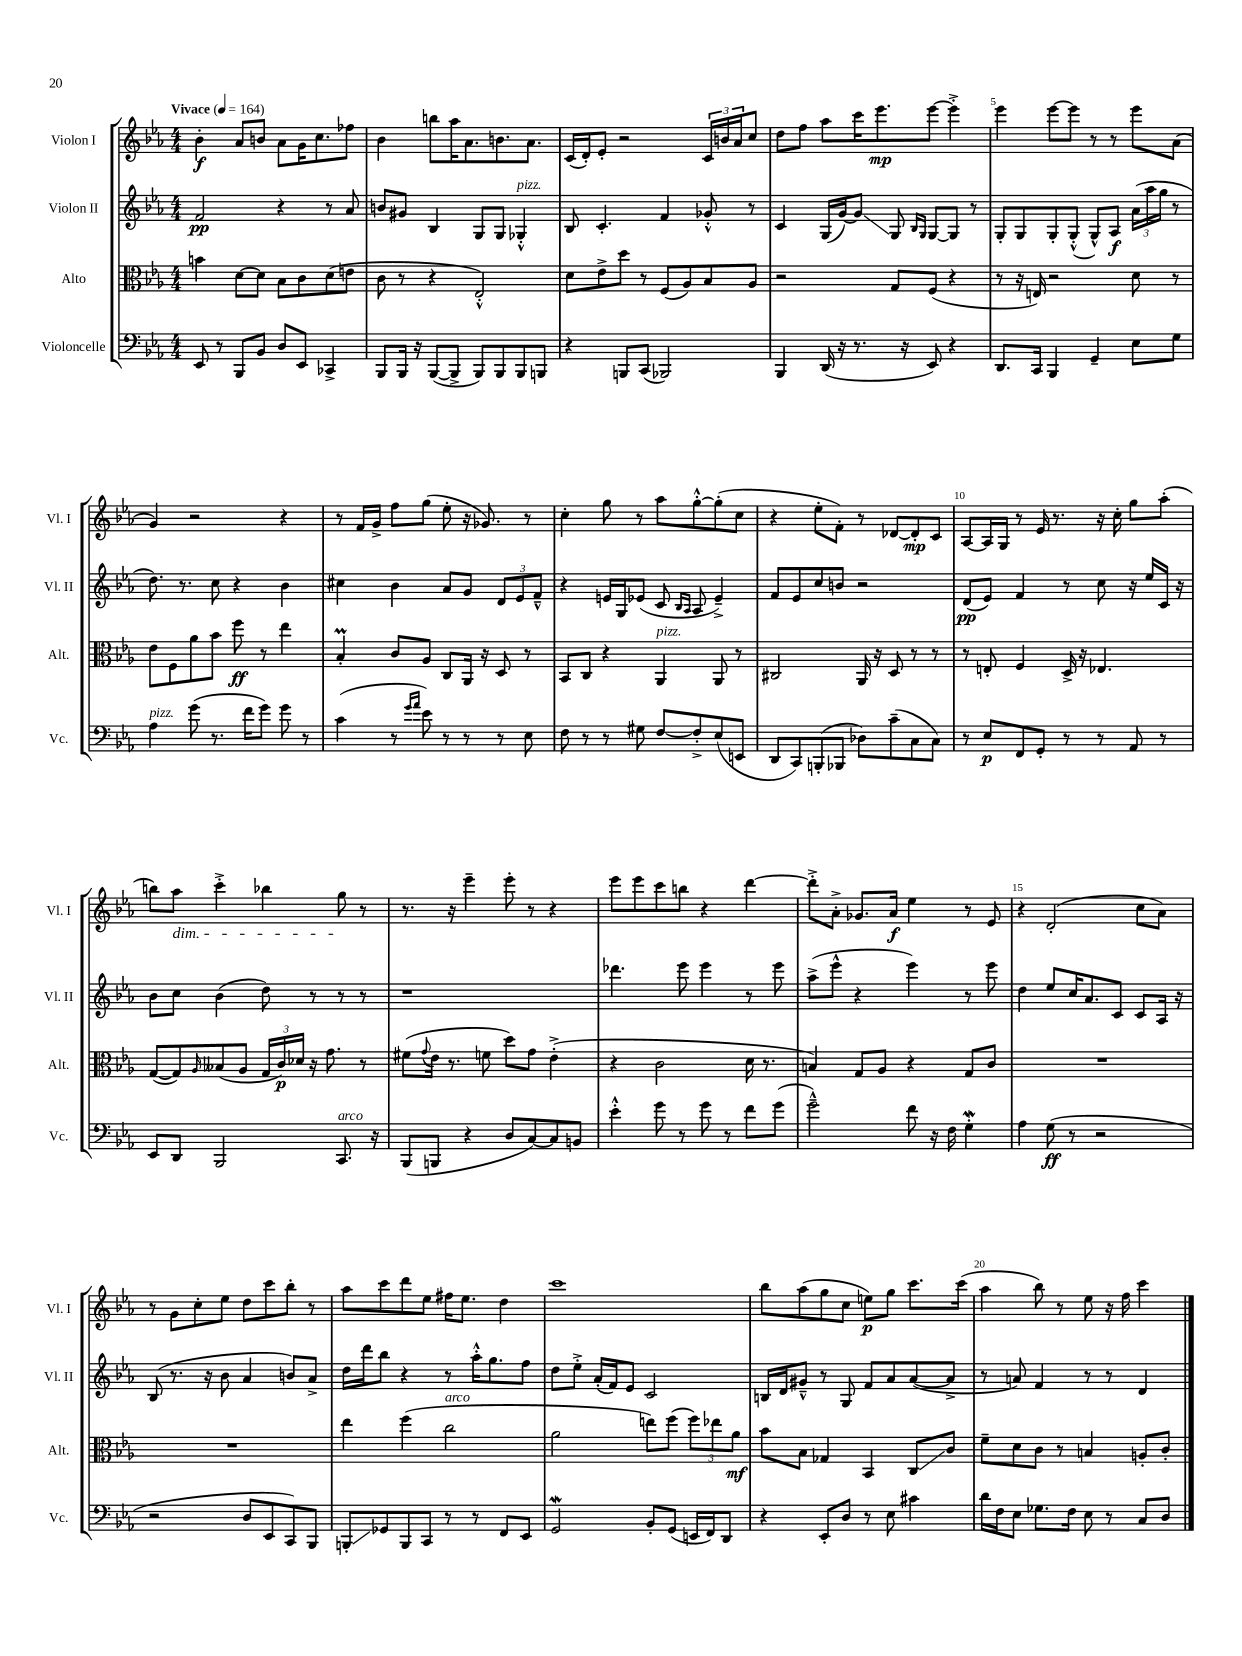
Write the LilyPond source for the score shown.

<<
\new StaffGroup <<
\new Staff = "s0" \with { instrumentName = "Violon I" shortInstrumentName = "Vl. I" } {
    \clef treble \key ees \major \numericTimeSignature \time 4/4 \tempo "Vivace" 4 = 164
    bes'4-.\f aes'8 b'8 aes'8 g'16 c''8. fes''8 |
    bes'4 b''8 aes''16 aes'8. b'8. aes'8. |
    c'16( d'16-.) ees'8-. r2 \tuplet 3/2 { c'16 b'16 aes'16 } c''8 |
    d''8 f''8 aes''8 c'''16 ees'''8.\mp ees'''8~ ees'''4-.-> |
    ees'''4 ees'''8~ ees'''8 r8 r8 ees'''8 aes'8( |
    g'4) r2 r4 |
    r8 f'16 g'16-> f''8 g''8( ees''8-. r16 ges'8.) r8 |
    c''4-. g''8 r8 aes''8 g''8~-.-^ g''8-.( c''8 |
    r4 ees''8-. f'8-.) r8 des'8~ des'8-.\mp c'8 |
    aes8~ aes16 g16 r8 ees'16 r8. r16 c''16-. g''8 aes''8-.( |
    b''8) aes''8\dim c'''4-.-> bes''4 g''8\! r8 |
    r8. r16 ees'''4-- ees'''8-. r8 r4 |
    ees'''8 ees'''8 c'''8 b''8 r4 d'''4~ |
    d'''8-.-> aes'8-.-> ges'8. aes'16\f ees''4 r8 ees'8 |
    r4 d'2-.( c''8 aes'8) |
    r8 g'8 c''8-. ees''8 d''8 c'''8 bes''8-. r8 |
    aes''8 c'''8 d'''8 ees''8 fis''16 ees''8. d''4 |
    c'''1 |
    bes''8 aes''8( g''8 c''8 e''8\p) g''8 c'''8. c'''16( |
    aes''4 bes''8) r8 ees''8 r16 f''16 c'''4 \bar "|." |
}
\new Staff = "s1" \with { instrumentName = "Violon II" shortInstrumentName = "Vl. II" } {
    \clef treble \key ees \major \numericTimeSignature \time 4/4
    f'2\pp r4 r8 aes'8 |
    b'8 gis'8 bes4 g8 g8 ges4-.-^^\markup { \italic "pizz." } |
    bes8 c'4.-. f'4 ges'8-.-^ r8 |
    c'4 g16( g'16~) g'8\glissando g8 \grace { bes16 g16 } g8~ g8 r8 |
    g8-. g8 g8-. g8-.-^( g8-^) aes8\f \tuplet 3/2 { aes'16( aes''16 g''16 } r8 |
    d''8.) r8. c''8 r4 bes'4 |
    cis''4 bes'4 aes'8 g'8 \tuplet 3/2 { d'8 ees'8 f'8---^ } |
    r4 e'16 g16 ees'8( c'8 \grace { bes16 aes16 } aes8 ees'4--->) |
    f'8 ees'8 c''8 b'8 r2 |
    d'8\pp( ees'8) f'4 r8 c''8 r16 ees''16 c'16 r16 |
    bes'8 c''8 bes'4( d''8) r8 r8 r8 |
    r1 |
    des'''4. ees'''8 ees'''4 r8 ees'''8 |
    aes''8->( ees'''8-^ r4 ees'''4) r8 ees'''8 |
    d''4 ees''8 c''16 aes'8. c'8 c'8 aes16 r16 |
    bes8( r8. r16 bes'8 aes'4 b'8) aes'8-> |
    d''16 d'''16 bes''8 r4 r8 aes''16-.-^ g''8. f''8 |
    d''8 ees''8-.-> aes'16-.( f'16) ees'8 c'2 |
    b16 d'16 gis'8---^ r8 g8 f'8 aes'8 aes'8~( aes'8-> |
    r8 a'8) f'4 r8 r8 d'4 \bar "|." |
}
\new Staff = "s2" \with { instrumentName = "Alto" shortInstrumentName = "Alt." } {
    \clef alto \key ees \major \numericTimeSignature \time 4/4
    b'4 d'8~ d'8 bes8 c'8 d'8( e'8 |
    c'8 r8 r4 ees2-.-^) |
    d'8 ees'8-> d''8 r8 f8( aes8) bes8 aes8 |
    r2 g8 f8( r4 |
    r8 r16 e16) r2 d'8 r8 |
    ees'8 f8 aes'8 bes'8 f''8\ff r8 ees''4 |
    bes4-.\prall c'8 aes8 c8 aes,16 r16 d8 r8 |
    bes,8 c8 r4 aes,4^\markup { \italic "pizz." } aes,8 r8 |
    cis2 aes,16 r16 d8 r8 r8 |
    r8 e8-. f4 d16-> r16 ees4. |
    g8~( g8) \grace { aes16 } beses8( aes8 \tuplet 3/2 { g16 c'16\p) des'16 } r16 g'8. r8 |
    fis'8( \appoggiatura { g'8 } ees'16 r8. f'8 d''8) g'8 ees'4-.->( |
    r4 c'2 d'16 r8. |
    b4) g8 aes8 r4 g8 c'8 |
    R1 |
    R1 |
    ees''4 f''4( c''2^\markup { \italic "arco" } |
    aes'2 e''8) f''8( \tuplet 3/2 { f''8) ees''8 aes'8\mf } |
    bes'8 bes8 ges4 bes,4 c8\glissando c'8 |
    f'8-- d'8 c'8 r8 b4 a8-. c'8-. \bar "|." |
}
\new Staff = "s3" \with { instrumentName = "Violoncelle" shortInstrumentName = "Vc." } {
    \clef bass \key ees \major \numericTimeSignature \time 4/4
    ees,8 r8 bes,,8 bes,8 d8 ees,8 ces,4-> |
    bes,,8 bes,,16 r16 bes,,8~( bes,,8-> bes,,8) bes,,8 bes,,8 b,,8 |
    r4 b,,8 c,8( bes,,2) |
    bes,,4 d,16( r16 r8. r16 ees,8) r4 |
    d,8. c,16 bes,,4 g,4-- ees8 g8 |
    aes4^\markup { \italic "pizz." } g'8( r8. f'16 g'8) g'8 r8 |
    c'4( r8 \grace { g'16 aes'16 } ees'8) r8 r8 r8 ees8 |
    f8 r8 r8 gis8 f8~ f8-.-> ees8( e,8 |
    d,8 c,8) b,,8-.( bes,,8 des8) c'8--( c8 c8) |
    r8 ees8\p f,8 g,8-. r8 r8 aes,8 r8 |
    ees,8 d,8 bes,,2 c,8.^\markup { \italic "arco" } r16 |
    bes,,8( b,,8 r4 d8 c8~) c8 b,8 |
    ees'4-.-^ g'8 r8 g'8 r8 f'8 g'8( |
    g'2---^) f'8 r16 f16 g4-.\mordent |
    aes4 g8\ff( r8 r2 |
    r2 d8 ees,8 c,8) bes,,8 |
    b,,8-.\glissando ges,8 b,,8 c,8 r8 r8 f,8 ees,8 |
    g,2\mordent bes,8-. g,8( e,16 f,16) d,8 |
    r4 ees,8-. d8 r8 ees8 cis'4 |
    d'16 f16 ees8 ges8. f16 ees8 r8 c8 d8 \bar "|." |
}
>>
>>
\layout { \context { \Score \override BarNumber.break-visibility = ##(#f #t #t) barNumberVisibility = #(every-nth-bar-number-visible 5) } }
